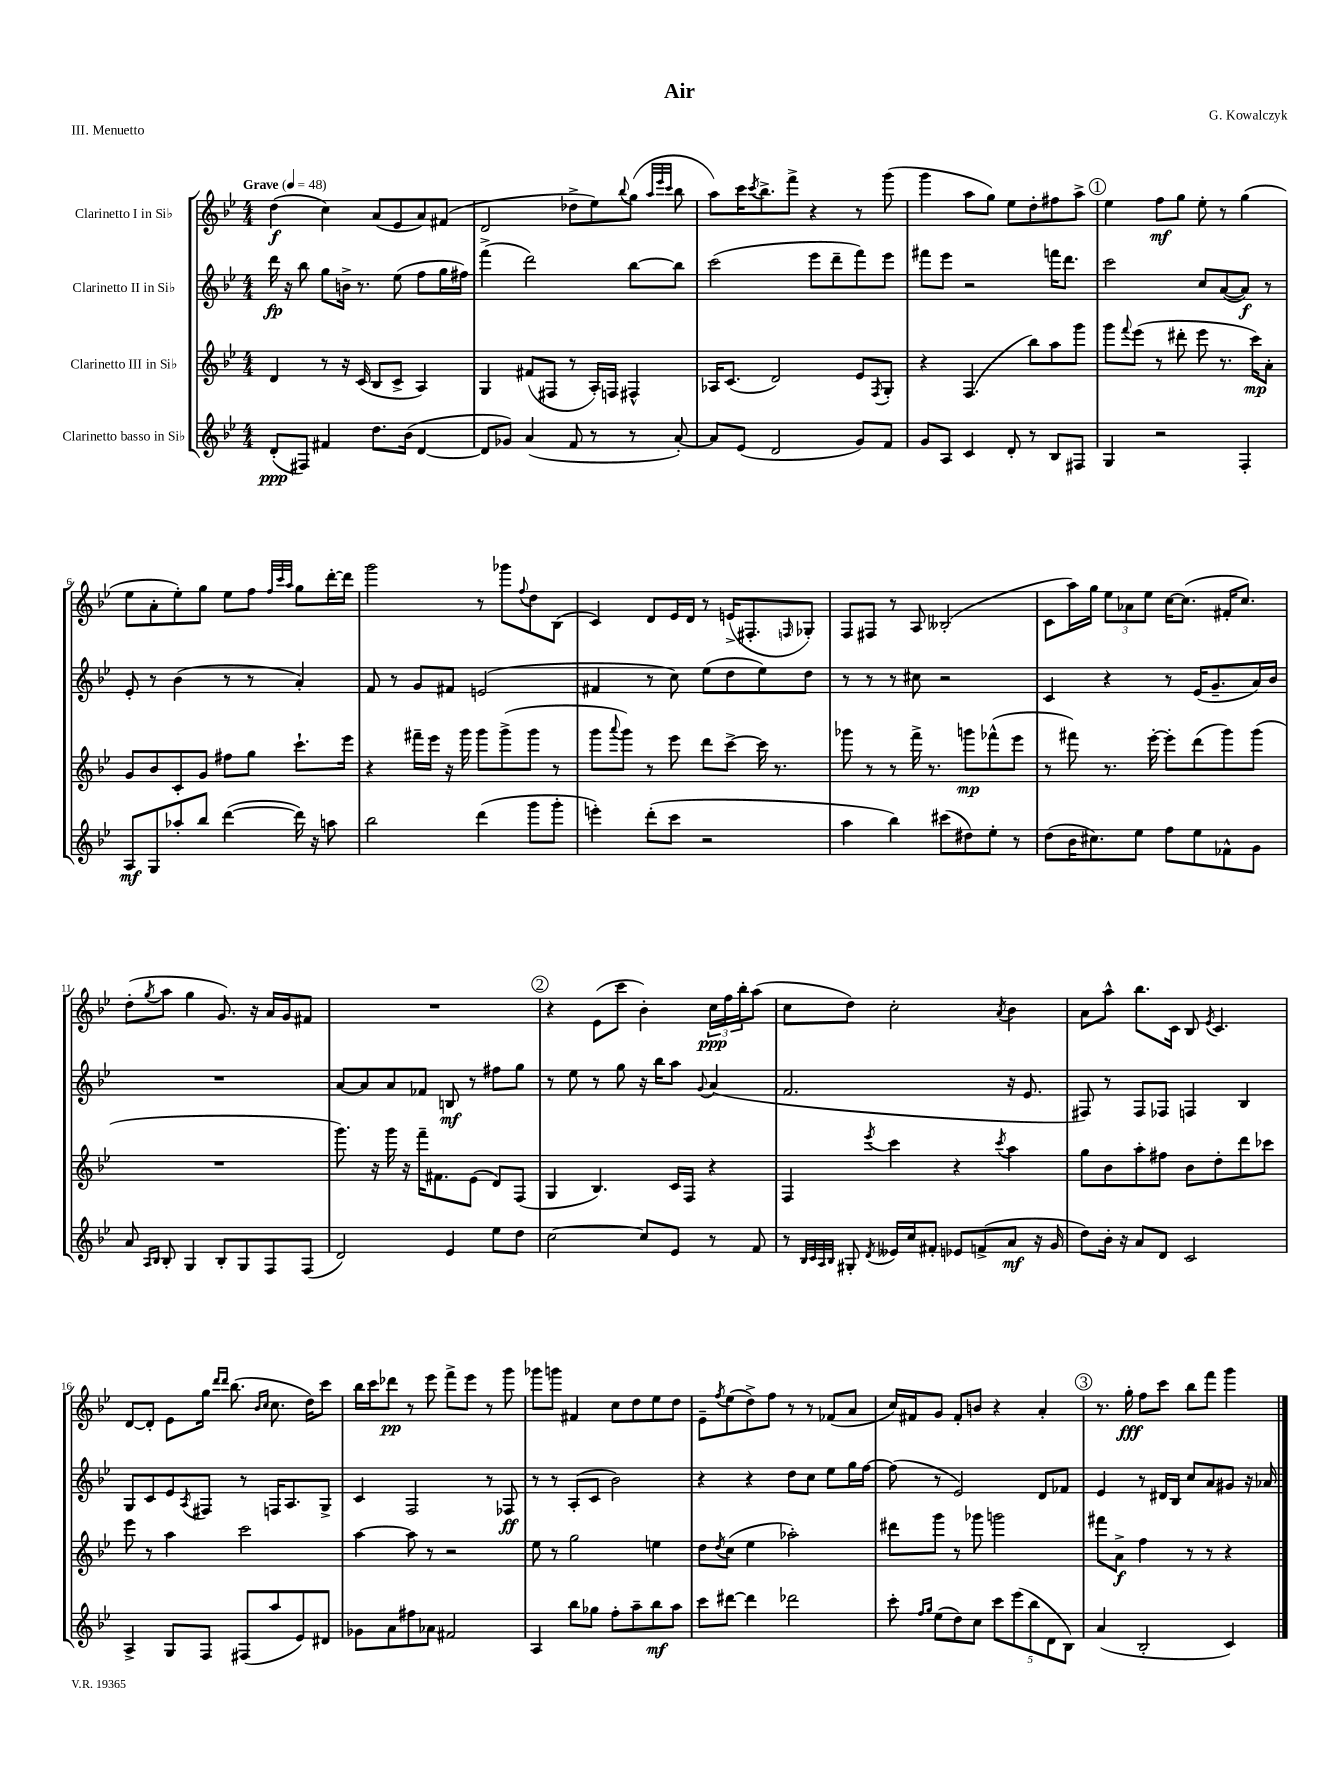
\header { title = "Air" composer = "G. Kowalczyk" piece = "III. Menuetto" }
<<
\new StaffGroup <<
\new Staff = "s0" \with { instrumentName = "Clarinetto I in Sib" } {
    \clef treble \key bes \major \numericTimeSignature \time 4/4 \tempo "Grave" 4 = 48
    d''4\f( c''4) a'8( ees'8 a'8) fis'8( |
    d'2 des''8-> ees''8) \appoggiatura { bes''8 } g''8( \grace { a''32 ees'''32 c'''32 } bes''8 |
    a''8) c'''16 \acciaccatura { c'''8 } bes''8.-> f'''8-> r4 r8 g'''8( |
    g'''4 a''8 g''8) ees''8 d''8-. fis''8 a''8-> |
    \mark \markup { \circle "1" } ees''4 f''8\mf g''8 ees''8-. r8 g''4( |
    ees''8 a'8-. ees''8-.) g''8 ees''8 f''8 \grace { f''32 c'''32 a''32 } g''8 d'''16~-. d'''16 |
    g'''2 r8 ges'''8 \appoggiatura { f''8 } d''8 bes8( |
    c'4) d'8 ees'16 d'16 r8 e'16->( fis8.-. \grace { f16 } ges8-.) |
    f8 fis8 r8 a8 beses2-.( |
    c'8 a''16) g''16 \tuplet 3/2 { ees''8 aes'8 ees''8 } c''16~ c''8.( fis'16-. c''8.) |
    d''8-.( \acciaccatura { g''8 } a''8 g''4 g'8.) r16 a'16 g'16 fis'8 |
    R1 |
    \mark \markup { \circle "2" } r4 ees'8( c'''8 bes'4-.) \tuplet 3/2 { c''16\ppp f''16 bes''16-. } a''8( |
    c''8 d''8) c''2-. \acciaccatura { a'8 } bes'4 |
    a'8 a''8-^ bes''8. c'16 bes8 \acciaccatura { ees'8 } c'4. |
    d'8~ d'8-. ees'8 g''16 \grace { d'''16 d'''16 } bes''8.( \grace { bes'16 c''16 } c''8. d''16) c'''8 |
    bes''16 c'''16 des'''8\pp r8 ees'''8 f'''8-> ees'''8 r8 g'''8 |
    ges'''8 g'''8 fis'4 c''8 d''8 ees''8 d''8 |
    ees'8-- \acciaccatura { f''8 } ees''8( d''8->) f''8 r8 r8 fes'8( a'8 |
    c''16) fis'16 g'8 fis'8-. b'8 r4 a'4-. |
    \mark \markup { \circle "3" } r8. g''16-.\fff f''8 c'''8 bes''8 f'''8 g'''4 \bar "|." |
}
\new Staff = "s1" \with { instrumentName = "Clarinetto II in Sib" } {
    \clef treble \key bes \major \numericTimeSignature \time 4/4
    d'''16\fp r16 bes''8 g''8 b'16-> r8. ees''8( f''8 g''16 fis''16) |
    f'''4->( d'''2) bes''8~ bes''8 |
    c'''2( ees'''8 d'''8-- f'''8) ees'''8 |
    fis'''8 ees'''8 r2 f'''16 d'''8. |
    \mark \markup { \circle "1" } c'''2 c''8 a'8~( a'8\f) r8 |
    ees'8-. r8 bes'4( r8 r8 a'4-.) |
    f'8 r8 g'8 fis'8 e'2( |
    fis'4 r8 c''8) ees''8( d''8 ees''8) d''8 |
    r8 r8 r8 cis''8 r2 |
    c'4 r4 r8 ees'16( g'8.-- a'16) bes'16 |
    R1 |
    a'8~ a'8 a'8 fes'8 b8\mf r8 fis''8 g''8 |
    \mark \markup { \circle "2" } r8 ees''8 r8 g''8 r16 bes''16 a''8 \appoggiatura { g'8 } a'4( |
    f'2. r16 ees'8. |
    fis8) r8 fis8 fes8 f4 bes4 |
    g8 c'8 ees'8 \acciaccatura { a8 } fis8 r8 f16 a8. g8-> |
    c'4 f2 r8 fes8\ff |
    r8 r8 a8-.( c'8 bes'2) |
    r4 r4 d''8 c''8 ees''8 g''16 f''16~ |
    f''8( r8 ees'2) d'8 fes'8 |
    \mark \markup { \circle "3" } ees'4 r8 dis'16 bes16 c''8 a'8 gis'8 r16 aes'16 \bar "|." |
}
\new Staff = "s2" \with { instrumentName = "Clarinetto III in Sib" } {
    \clef treble \key bes \major \numericTimeSignature \time 4/4
    d'4 r8 r16 c'16( bes8 c'8-> a4) |
    g4 fis'8( fis8 r8 a16-.) f16 fis4-^ |
    aes16 c'8.( d'2) ees'8 \acciaccatura { f8 } g8-. |
    r4 f4.( bes''8) a''8 g'''8 |
    \mark \markup { \circle "1" } g'''8 \appoggiatura { f'''8 } ees'''8( r8 dis'''8-. ees'''8 r8. c'''16\mp) a'8-. |
    g'8 bes'8 c'8-. g'8 fis''8 g''8 c'''8.-! ees'''16 |
    r4 fis'''16-- ees'''16 r16 g'''16 g'''8 g'''8->( g'''8 r8 |
    g'''8 \appoggiatura { a'''8 } g'''8) r8 ees'''8 d'''8 c'''8~-> c'''16 r8. |
    ges'''8 r8 r8 f'''16-> r8. g'''8\mp fes'''8-^( ees'''8 |
    r8 fis'''8) r8. ees'''16~-. ees'''8-. d'''8( g'''8) g'''8( |
    R1 |
    g'''8.) r16 g'''16 r16 f'''16-- fis'8. ees'8( d'8) f8( |
    \mark \markup { \circle "2" } g4 bes4.) c'16 f16 r4 |
    f4 \acciaccatura { ees'''8 } c'''4 r4 \acciaccatura { c'''8 } a''4 |
    g''8 bes'8 a''8-. fis''8 bes'8 d''8-. d'''8 ces'''8 |
    ees'''8 r8 a''4 c'''2 |
    a''4~ a''8 r8 r2 |
    ees''8 r8 g''2 e''4 |
    d''8 \acciaccatura { d''8 } c''8( ees''4 aes''2-.) |
    dis'''8 g'''8 r8 ges'''8 g'''2 |
    \mark \markup { \circle "3" } fis'''8 a'8->\f f''4 r8 r8 r4 \bar "|." |
}
\new Staff = "s3" \with { instrumentName = "Clarinetto basso in Sib" } {
    \clef treble \key bes \major \numericTimeSignature \time 4/4
    d'8-.\ppp( fis8) fis'4 d''8. bes'16( d'4~ |
    d'8 ges'8) a'4( f'8 r8 r8 a'8~-.) |
    a'8 ees'8( d'2 g'8) f'8 |
    g'8 a8 c'4 d'8-. r8 bes8 fis8 |
    \mark \markup { \circle "1" } g4 r2 f4-. |
    a8\mf g8 aes''8-. bes''8 d'''4~( d'''16) r16 a''8 |
    bes''2 d'''4( g'''8 g'''8-. |
    e'''4-.) d'''8-.( c'''8 r2 |
    a''4 bes''4) cis'''8( dis''8) ees''8-. r8 |
    d''8( bes'16 cis''8.) ees''8 f''8 ees''8 fes'8-^ g'8 |
    a'8 \grace { a16 bes16 } bes8-. g4 bes8-. g8 f8 f8( |
    d'2) ees'4 ees''8 d''8 |
    \mark \markup { \circle "2" } c''2~ c''8 ees'8 r8 f'8 |
    r8 \grace { bes32 c'32 a32 bes32 } gis8-. \acciaccatura { d'8 } eeses'16 c''16 fis'8-. ees'8 f'8->( a'8\mf r16 g'16 |
    d''8) bes'16-. r16 a'8 d'8 c'2 |
    a4-> g8 f8 fis8( a''8 ees'8) dis'8 |
    ges'8 a'8 fis''8 aes'8 fis'2 |
    a4 bes''8 ges''8 f''8-. a''8-- bes''8\mf a''8 |
    c'''8 dis'''8~ dis'''4 des'''2 |
    c'''8-. \grace { f''16 g''16 } ees''8( d''8) c''8 \tuplet 5/4 { c'''8 ees'''8( bes''8 d'8 bes8) } |
    \mark \markup { \circle "3" } a'4( bes2-. c'4) \bar "|." |
}
>>
>>
